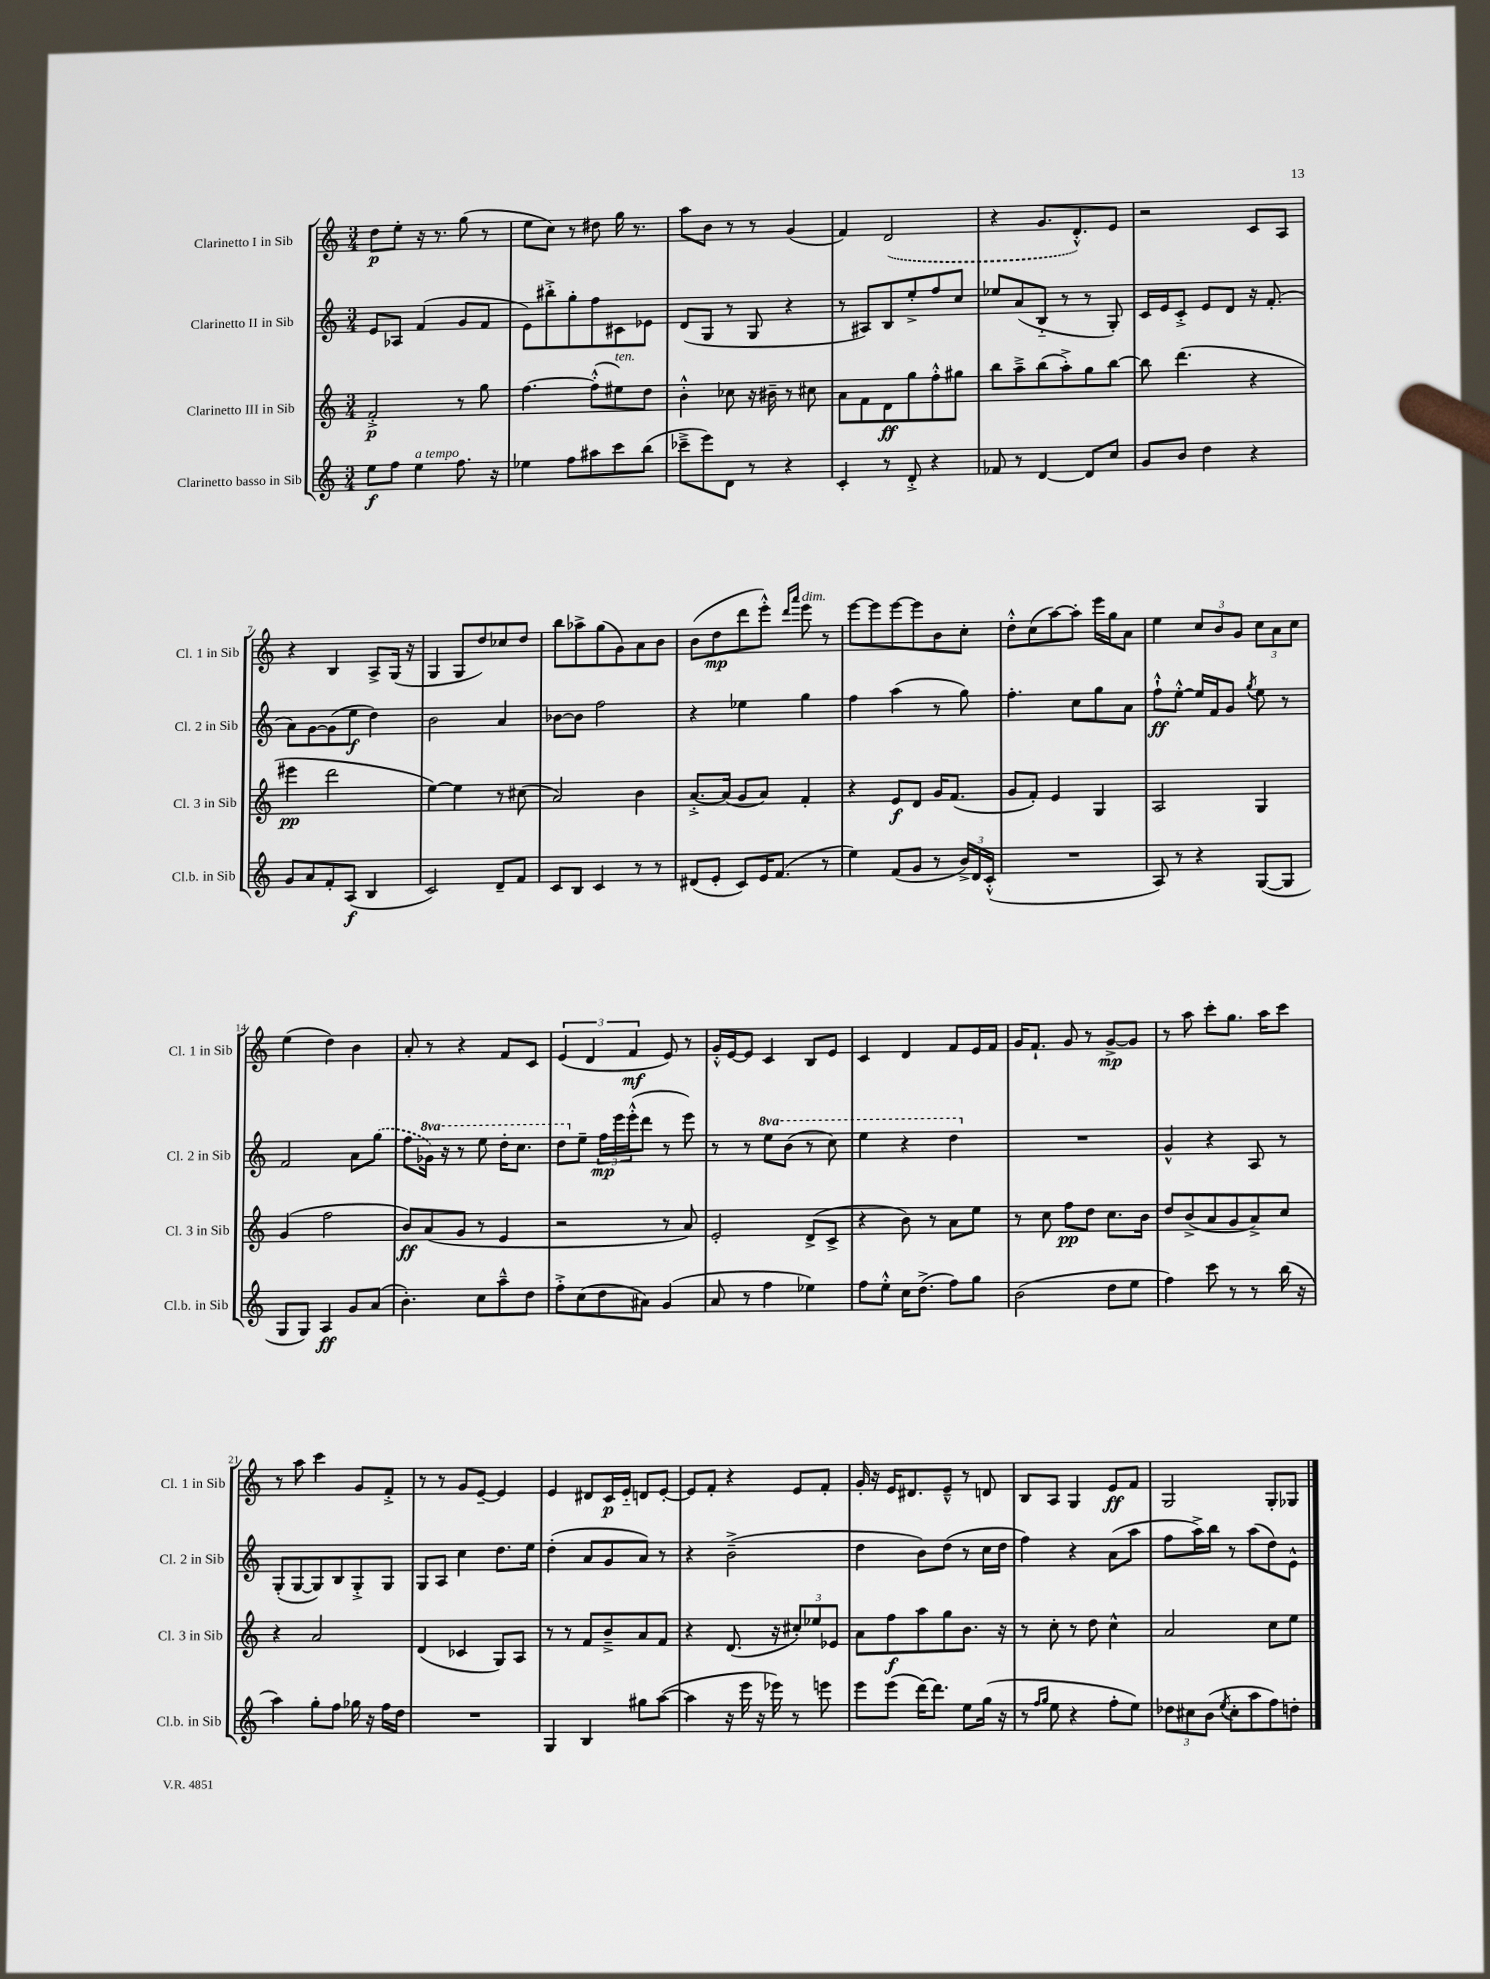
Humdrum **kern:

**kern	**kern	**kern	**kern
*staff4	*staff3	*staff2	*staff1
*clefG2	*clefG2	*clefG2	*clefG2
*k[]	*k[]	*k[]	*k[]
*M3/4	*M3/4	*M3/4	*M3/4
8ee\L	2f'^/	8e/L	8dd\L
8ff\J	.	8A-/J	8ee'\J
4ee\	.	(4f/	16r
.	.	.	8.r
8.ff\	8r	8g/L	(8gg\
.	8gg\	8f/J	8r
16r	.	.	.
=	=	=	=
4ee-\	[4.ff\	8e\L)	8ee\L
.	.	8bb#'^\	8cc\J)
8ff\L	.	8gg'\	8r
8aa#\	(8ff'^^\]L	8ff\	8dd#\
8ccc\	8ee#\)	8c#\	16gg\
.	.	.	8.r
(8bb\J	8dd\J	8e-\J	.
=	=	=	=
8ccc-~^\L	4b'^^\	(8d/L	8aa\L
8eee\)	.	8G/J	8b\J
8d\J	8cc-\	8r	8r
8r	16r	8G/	8r
.	16b#~\	.	.
4r	8r	4r	(4g/
.	8cc#\	.	.
=	=	=	=
4c'/	8a\L	8r	4f/)
.	8f\	8A#/L)	.
8r	8d\	8B/	(2d/
8d'^/	8gg\	8ee'^/	.
4r	8ff'^^\	8ff/	.
.	8gg#\J	8cc/J	.
=	=	=	=
8f-/	8bb\L	8ee-/L	4r
8r	8aa~^\	(8a/	.
[4d/	(8bb\	8B'~/J	8.g/L
.	8aa'^\)	8r	.
.	.	.	8.d'^^/)
8d/]L	8gg\	8r	.
8cc/J	[8bb\J	8G'/)	8e/J
=	=	=	=
8g/L	8bb\]	16c/LL	2r
.	.	16e/J	.
8b/J	(4.ddd\	8c'^/J	.
4dd\	.	8e/L	.
.	.	8d/J	.
4r	4r	16r	8c/L
.	.	(8.f'/	.
.	.	.	8A/J
=	=	=	=
8g/L	4eee#\	8a\L)	4r
8a/	.	[8g\	.
8f'/	2ddd\	(8g\]	4B/
(8A/J	.	8ee\J	.
4B/	.	4dd\)	8A^/L
.	.	.	(16G/Jk
.	.	.	16r
=	=	=	=
2c/)	[4ee\)	2b\	4G/
.	4ee\]	.	8G/L
.	.	.	8dd/)
8d~/L	8r	4a/	8cc-/
8f/J	(8cc#\	.	8dd/J
=	=	=	=
8c/L	2a/)	[8b-\L	8bb\L
8B/J	.	8b-\]J	8aa-^\
4c/	.	2ff\	(8gg\
.	.	.	8g\)
8r	4b\	.	8a\
8r	.	.	8b\J
=	=	=	=
(8d#/L	[8.a'^/L	4r	(8b\L
8e'/J	.	.	8dd\
.	(16a/]Jk	.	.
8c/L)	8g/L	4ee-\	8ddd\
16e/K	8a/J)	.	8eee'^^\J)
(8.f/J	.	.	.
.	.	.	16qqddd/LL
.	.	.	16qqaaa/JJ
.	4f'/	4gg\	8eee\
8r	.	.	8r
=	=	=	=
4ee\)	4r	4ff\	[8eee\L
.	.	.	8eee\]
(8f/L	8e/L	(4aa\	[8eee\
8g/J	8d/J	.	8eee\]
8r	16g/LK	8r	8b\
.	(8.f/J	.	.
24b^/LL)	.	8gg\)	8cc'\J
24d/	.	.	.
(24c'^^/JJ	.	.	.
=	=	=	=
2.r	8g/L	4.ff'\	8dd'^^\L
.	8f'/J)	.	(8cc\
.	4e/	.	[8aa\)
.	.	8cc\L	8aa'\]J
.	4G/	8gg\	16eee\LL
.	.	.	16gg\J
.	.	8a\J	8a\J
=	=	=	=
8A/)	2A/	8ff`^^\L	4ee\
8r	.	[8ee'^^\J	.
4r	.	16ee/]LL	12cc/L
.	.	16f/J	.
.	.	.	12b/
.	.	8g/J	.
.	.	.	12g/J
.	.	8qgg/	.
([8G/L	4G/	8ee\	12cc\L
.	.	.	12a\
8G/]J	.	8r	.
.	.	.	12cc\J
=	=	=	=
8G/L	(4g/	2f/	(4ee\
8G/J)	.	.	.
4A/	2ff\	.	4dd\)
8g/L	.	8a\L	4b\
(8a/J	.	(8gg\J	.
=	=	=	=
4.b'\)	8b/L)	8ff\L	8a'/
.	(8a/	16gg-\Jk)	8r
.	.	16r	.
.	8g/J	8r	4r
8cc\L	8r	8eee\	.
8aa~^^\	4e/	16ddd'\LK	8f/L
.	.	8.ccc\J	.
8dd\J	.	.	8c/J
=	=	=	=
8ff'^\L	2r	8ddd\L	(6e/
(8cc\	.	8ee~\J	.
.	.	.	6d/
8dd\	.	24ff\LL	.
.	.	24eee\	.
.	.	(24eee'^^\J	6f/
8a#\J)	.	8ddd\J	.
(4g/	8r	8r	8e/)
.	8a/)	8eee\)	8r
=	=	=	=
8a/	2e'/	8r	16g'^^/LL
.	.	.	[16e/J
8r	.	8r	8e/]J
4ff\	.	8eee\L	4c/
.	.	(8bb\J	.
4ee-\)	(8d^/L	8r	8B/L
.	8c^/J	8ccc\)	8e/J
=	=	=	=
8ff\L	4r	4eee\	4c/
8ee'^^\J	.	.	.
16cc\LK	8b\)	4r	4d/
(8.dd^\J	.	.	.
.	8r	.	.
8ff\L)	8a\L	4ddd\	8f/L
8gg\J	8ee\J	.	16e/L
.	.	.	16f/JJ
=	=	=	=
(2b\	8r	2.r	16g/LK
.	.	.	8.f`/J
.	8cc\	.	.
.	8ff\L	.	8g/
.	8dd\J	.	8r
8dd\L	8.cc\L	.	[8g^/L
8ee\J	.	.	8g/]J
.	16b\Jk	.	.
=	=	=	=
4ff\)	8dd/L	4g^^/	8r
.	(8b^/	.	8aa\
8ccc\	8a/	4r	8ccc'\L
8r	8g/	.	8.gg\J
8r	8a^/)	8A/	.
.	.	.	16aa\LK
(16bb\	8cc/J	8r	8ccc\J
16r	.	.	.
=	=	=	=
4aa\)	4r	(8G'/L	8r
.	.	[8G/	8aa\
8gg'\L	2a/	8G/])	4ccc\
8ff\J	.	8B/	.
16gg-\	.	8G'^/	8g/L
16r	.	.	.
16ff\LL	.	8G/J	8f'^/J
16dd\JJ	.	.	.
=	=	=	=
2.r	(4d/	8G/L	8r
.	.	8A/J	8r
.	4c-/	4cc\	8g/L
.	.	.	[8e~/J
.	8G/L)	8.dd\L	4e/]
.	8A/J	.	.
.	.	16ee\Jk	.
=	=	=	=
4G/	8r	(4dd'\	4e/
.	8r	.	.
4B/	8f/L	8a/L	8d#/L
.	8b~^/	8g/	16c/L
.	.	.	16e'~/JJ
8gg#\L	8a/	8a/J)	8d/L
([8aa\J	8f/J	8r	[8e'/J
=	=	=	=
4aa\]	4r	4r	8e/]L
.	.	.	8f'/J
16r	(8.d/	(2b~^\	4r
16eee\	.	.	.
16r	.	.	.
16eee-\)	16r	.	.
8r	12cc#'/L)	.	8e/L
.	12ee-/	.	.
8eee\	.	.	8f'/J
.	12e-/J	.	.
=	=	=	=
8eee\L	8a\L	4dd\	16g'/
.	.	.	16r
(8eee\J	8ff\	.	16e/LK
.	.	.	8.d#/
[16ddd\LK)	8aa\	8b\L)	.
8.ddd\]J	.	.	.
.	8gg\	(8dd\J	8e~^^/J
8ee\L	8.b\J	8r	8r
(16gg\Jk	.	16cc\LL	8d/
16r	16r	16dd\JJ	.
=	=	=	=
8r	8r	4ff\)	8B/L
16qqff/LL	.	.	.
16qqgg/JJ	.	.	.
8ee\	8cc'\	.	8A/J
4r	8r	4r	4G/
.	8dd\	.	.
8ff'\L	4cc^^\	(8a\L	8e/L
8ee\J)	.	8aa\J	8f/J
=	=	=	=
12dd-\L	2a/	8ff\L	2G/
12cc#\	.	.	.
.	.	16aa^\L)	.
(12b\J	.	.	.
.	.	16bb\JJ	.
8qee/	.	.	.
8cc#'\L	.	8r	.
8aa\	.	(8aa\L	.
8ff\)	8cc\L	8dd\)	8G'/L
8dd'\J	8ee\J	8e^^\J	8G-/J
==	==	==	==
*-	*-	*-	*-
